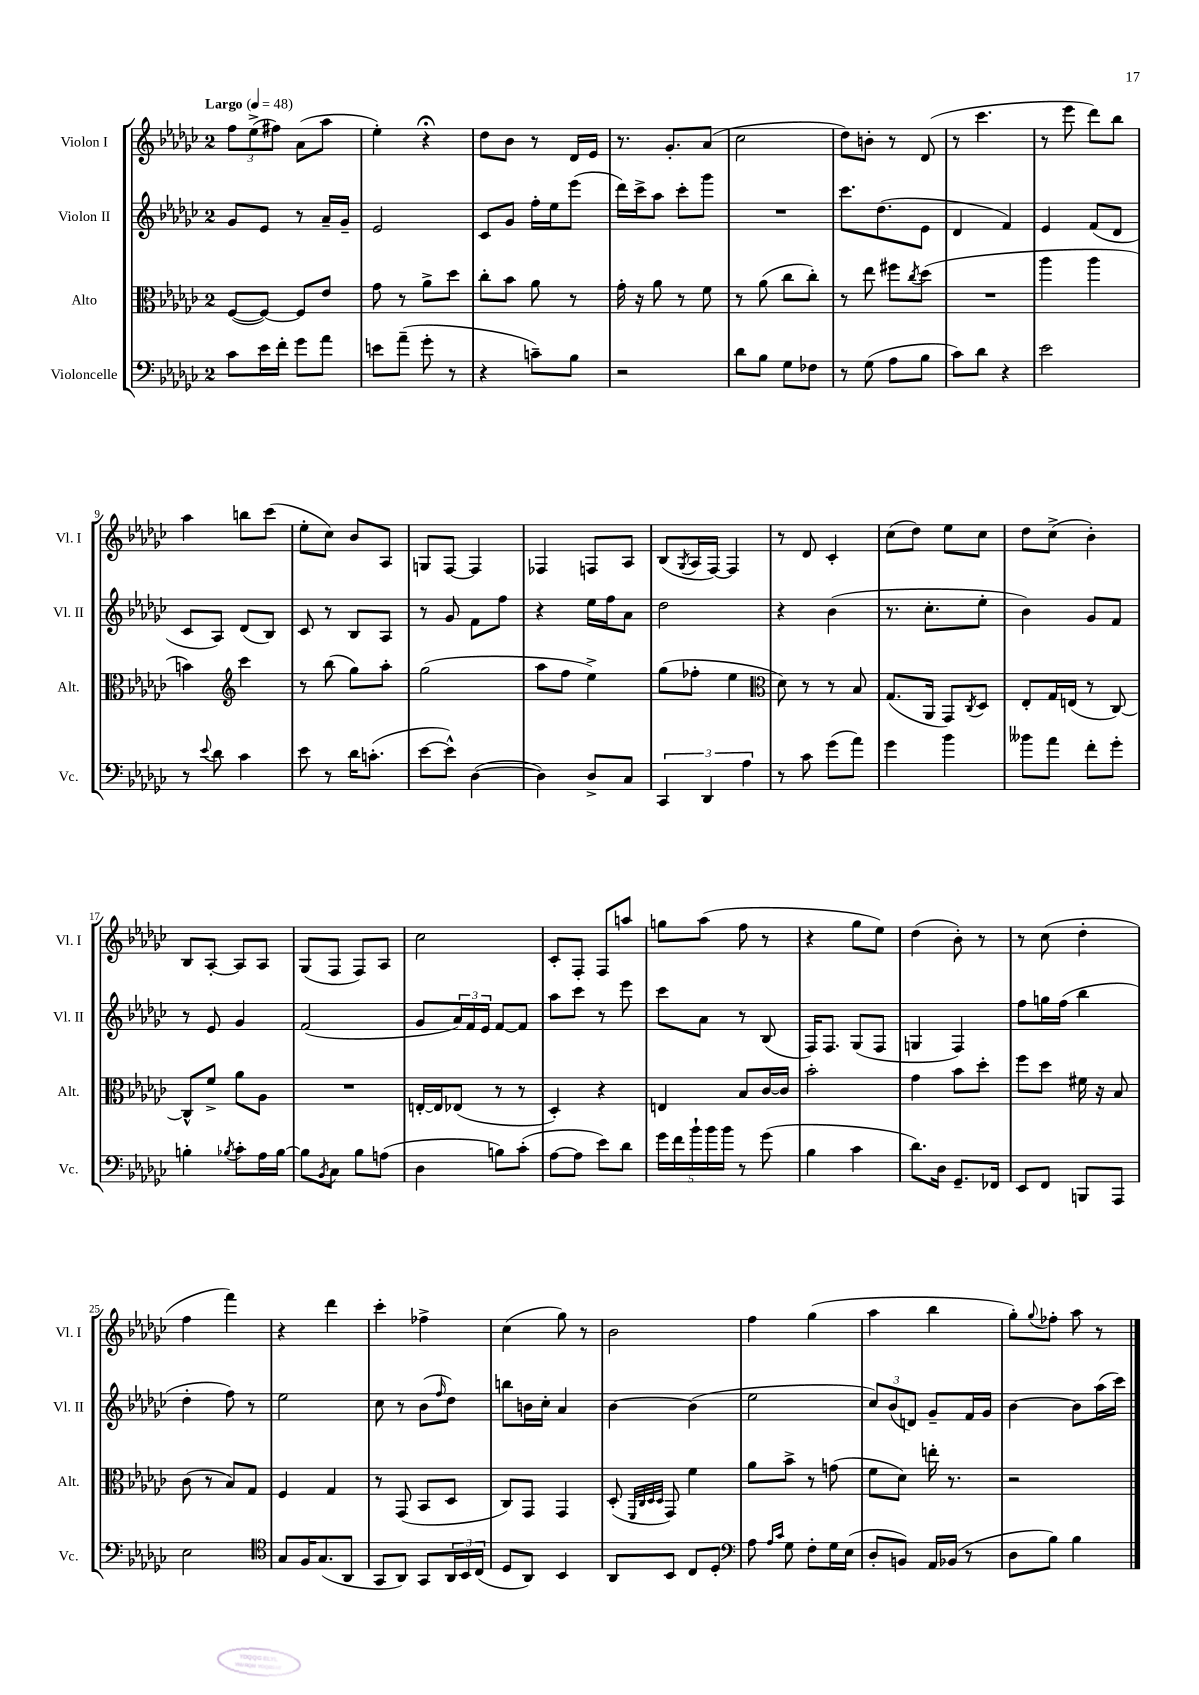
<<
\new StaffGroup <<
\new Staff = "s0" \with { instrumentName = "Violon I" shortInstrumentName = "Vl. I" } {
    \clef treble \key ges \major \once \override Staff.TimeSignature.style = #'single-digit \time 2/4 \tempo "Largo" 4 = 48
    \tuplet 3/2 { f''8 ees''8->( fis''8) } aes'8( aes''8 |
    ees''4-.) r4\fermata |
    des''8 bes'8 r8 des'16 ees'16 |
    r8. ges'8.-. aes'8( |
    ces''2 |
    des''8) b'8-. r8 des'8( |
    r8 ces'''4. |
    r8 ees'''8 des'''8) bes''8 |
    aes''4 b''8 ces'''8( |
    ees''8-. ces''8) bes'8 aes8 |
    g8 f8~ f4 |
    fes4 f8 aes8 |
    bes8( \acciaccatura { ges8 } aes16 f16~) f4 |
    r8 des'8 ces'4-. |
    ces''8( des''8) ees''8 ces''8 |
    des''8 ces''8->( bes'4-.) |
    bes8 aes8~-. aes8 aes8 |
    ges8( f8 f8) aes8 |
    ces''2 |
    ces'8-. f8-. f8 a''8 |
    g''8 aes''8( f''8 r8 |
    r4 ges''8 ees''8) |
    des''4( bes'8-.) r8 |
    r8 ces''8( des''4-. |
    f''4 f'''4) |
    r4 des'''4 |
    ces'''4-. fes''4-> |
    ces''4( ges''8) r8 |
    bes'2 |
    f''4 ges''4( |
    aes''4 bes''4 |
    ges''8-.) \appoggiatura { ges''8 } fes''8-. aes''8 r8 \bar "|." |
}
\new Staff = "s1" \with { instrumentName = "Violon II" shortInstrumentName = "Vl. II" } {
    \clef treble \key ges \major \once \override Staff.TimeSignature.style = #'single-digit \time 2/4
    ges'8 ees'8 r8 aes'16-- ges'16-- |
    ees'2 |
    ces'8 ges'8 f''16-. ees''16 ees'''8( |
    des'''16) ces'''16-> aes''8 ces'''8-. ges'''8 |
    R2 |
    ces'''8. des''8.( ees'8 |
    des'4 f'4) |
    ees'4 f'8( des'8 |
    ces'8 aes8) des'8( bes8) |
    ces'8 r8 bes8 aes8 |
    r8 ges'8 f'8 f''8 |
    r4 ees''16 f''16 aes'8 |
    des''2 |
    r4 bes'4( |
    r8. ces''8.-. ees''8-. |
    bes'4) ges'8 f'8 |
    r8 ees'8 ges'4 |
    f'2( |
    ges'8 \tuplet 3/2 { aes'16) f'16 ees'16 } f'8~ f'8 |
    aes''8 ces'''8 r8 ees'''8 |
    ces'''8 aes'8 r8 bes8( |
    f16) f8. ges8( f8 |
    g4 f4) |
    f''8 g''16 f''16( bes''4 |
    des''4-. f''8) r8 |
    ees''2 |
    ces''8 r8 bes'8( \grace { f''16 } des''8) |
    b''8 b'16 ces''16-. aes'4 |
    bes'4~ bes'4( |
    ees''2 |
    \tuplet 3/2 { ces''8) bes'8( d'8) } ges'8-- f'16 ges'16 |
    bes'4~ bes'8 aes''16( ces'''16) \bar "|." |
}
\new Staff = "s2" \with { instrumentName = "Alto" shortInstrumentName = "Alt." } {
    \clef alto \key ges \major \once \override Staff.TimeSignature.style = #'single-digit \time 2/4
    f8~( f8~) f8 ees'8 |
    ges'8 r8 aes'8-> des''8 |
    ces''8-. bes'8 aes'8 r8 |
    ges'16-. r16 aes'8 r8 f'8 |
    r8 aes'8( ces''8 ces''8-.) |
    r8 ees''8 fis''8 \acciaccatura { ces''8 } des''8( |
    R2 |
    aes''4 aes''4 |
    b'4) \clef treble ces'''4 |
    r8 bes''8( ges''8) aes''8-. |
    ges''2( |
    aes''8 f''8 ees''4->) |
    ges''8( fes''8-. ees''4 |
    \clef alto des'8) r8 r8 bes8 |
    ges8.( aes,16 ges,8) \acciaccatura { ces8 } des8 |
    ees8-. ges16 e16( r8 ces8~) |
    ces8-^ f'8-> aes'8 aes8 |
    R2 |
    e16~-. e16 ees8( r8 r8 |
    des4-.) r4 |
    e4 bes8 ces'16~ ces'16 |
    bes'2-. |
    ges'4 bes'8 des''8-. |
    f''8 des''8 fis'16 r16 bes8 |
    ces'8( r8 bes8) ges8 |
    f4 ges4 |
    r8 ges,8( bes,8 des8 |
    ces8) ges,8 ges,4 |
    des8-.( \grace { f,32 ces32 des32 des32 } ges,8) f'4 |
    aes'8 bes'8-> r8 g'8( |
    f'8 des'8) e''16-. r8. |
    r2 \bar "|." |
}
\new Staff = "s3" \with { instrumentName = "Violoncelle" shortInstrumentName = "Vc." } {
    \clef bass \key ges \major \once \override Staff.TimeSignature.style = #'single-digit \time 2/4
    ces'8 ees'16 f'16-. ges'8 aes'8 |
    e'8 aes'8--( ges'8-. r8 |
    r4 c'8--) bes8 |
    r2 |
    des'8 bes8 ges8 fes8 |
    r8 ges8( aes8 bes8 |
    ces'8) des'8 r4 |
    ees'2 |
    r8 \appoggiatura { ees'8 } des'8 ces'4 |
    ees'8 r8 des'16 c'8.-.( |
    ees'8~ ees'8-^) des4~( |
    des4) des8-> ces8 |
    \tuplet 3/2 { ces,4 des,4 aes4 } |
    r8 ces'8 ges'8( aes'8) |
    ges'4 bes'4 |
    beses'8 aes'8 f'8-. ges'8-. |
    b4-. \acciaccatura { bes8 } ces'8-. aes16 bes16~ |
    bes8 \acciaccatura { bes,8 } ces8 bes8 a8( |
    des4 b8) ces'8-.( |
    aes8~ aes8 ees'8) des'8 |
    \tuplet 5/4 { ges'16 f'16 bes'16-! bes'16 bes'16 } r8 ges'8( |
    bes4 ces'4 |
    des'8.) des16 ges,8.-- fes,16 |
    ees,8 f,8 b,,8 aes,,8 |
    ees2 |
    \clef tenor ges8 f16 ges8.( aes,8 |
    ges,8 aes,8) ges,8 \tuplet 3/2 { aes,16 bes,16 ces16( } |
    des8 aes,8) bes,4 |
    aes,8 bes,8 ces8 des8-. |
    \clef bass aes8 \grace { aes16 ces'16 } ges8 f8-. ges16 ees16( |
    des8-. b,8) aes,16 bes,16( r8 |
    des8 bes8) bes4 \bar "|." |
}
>>
>>
